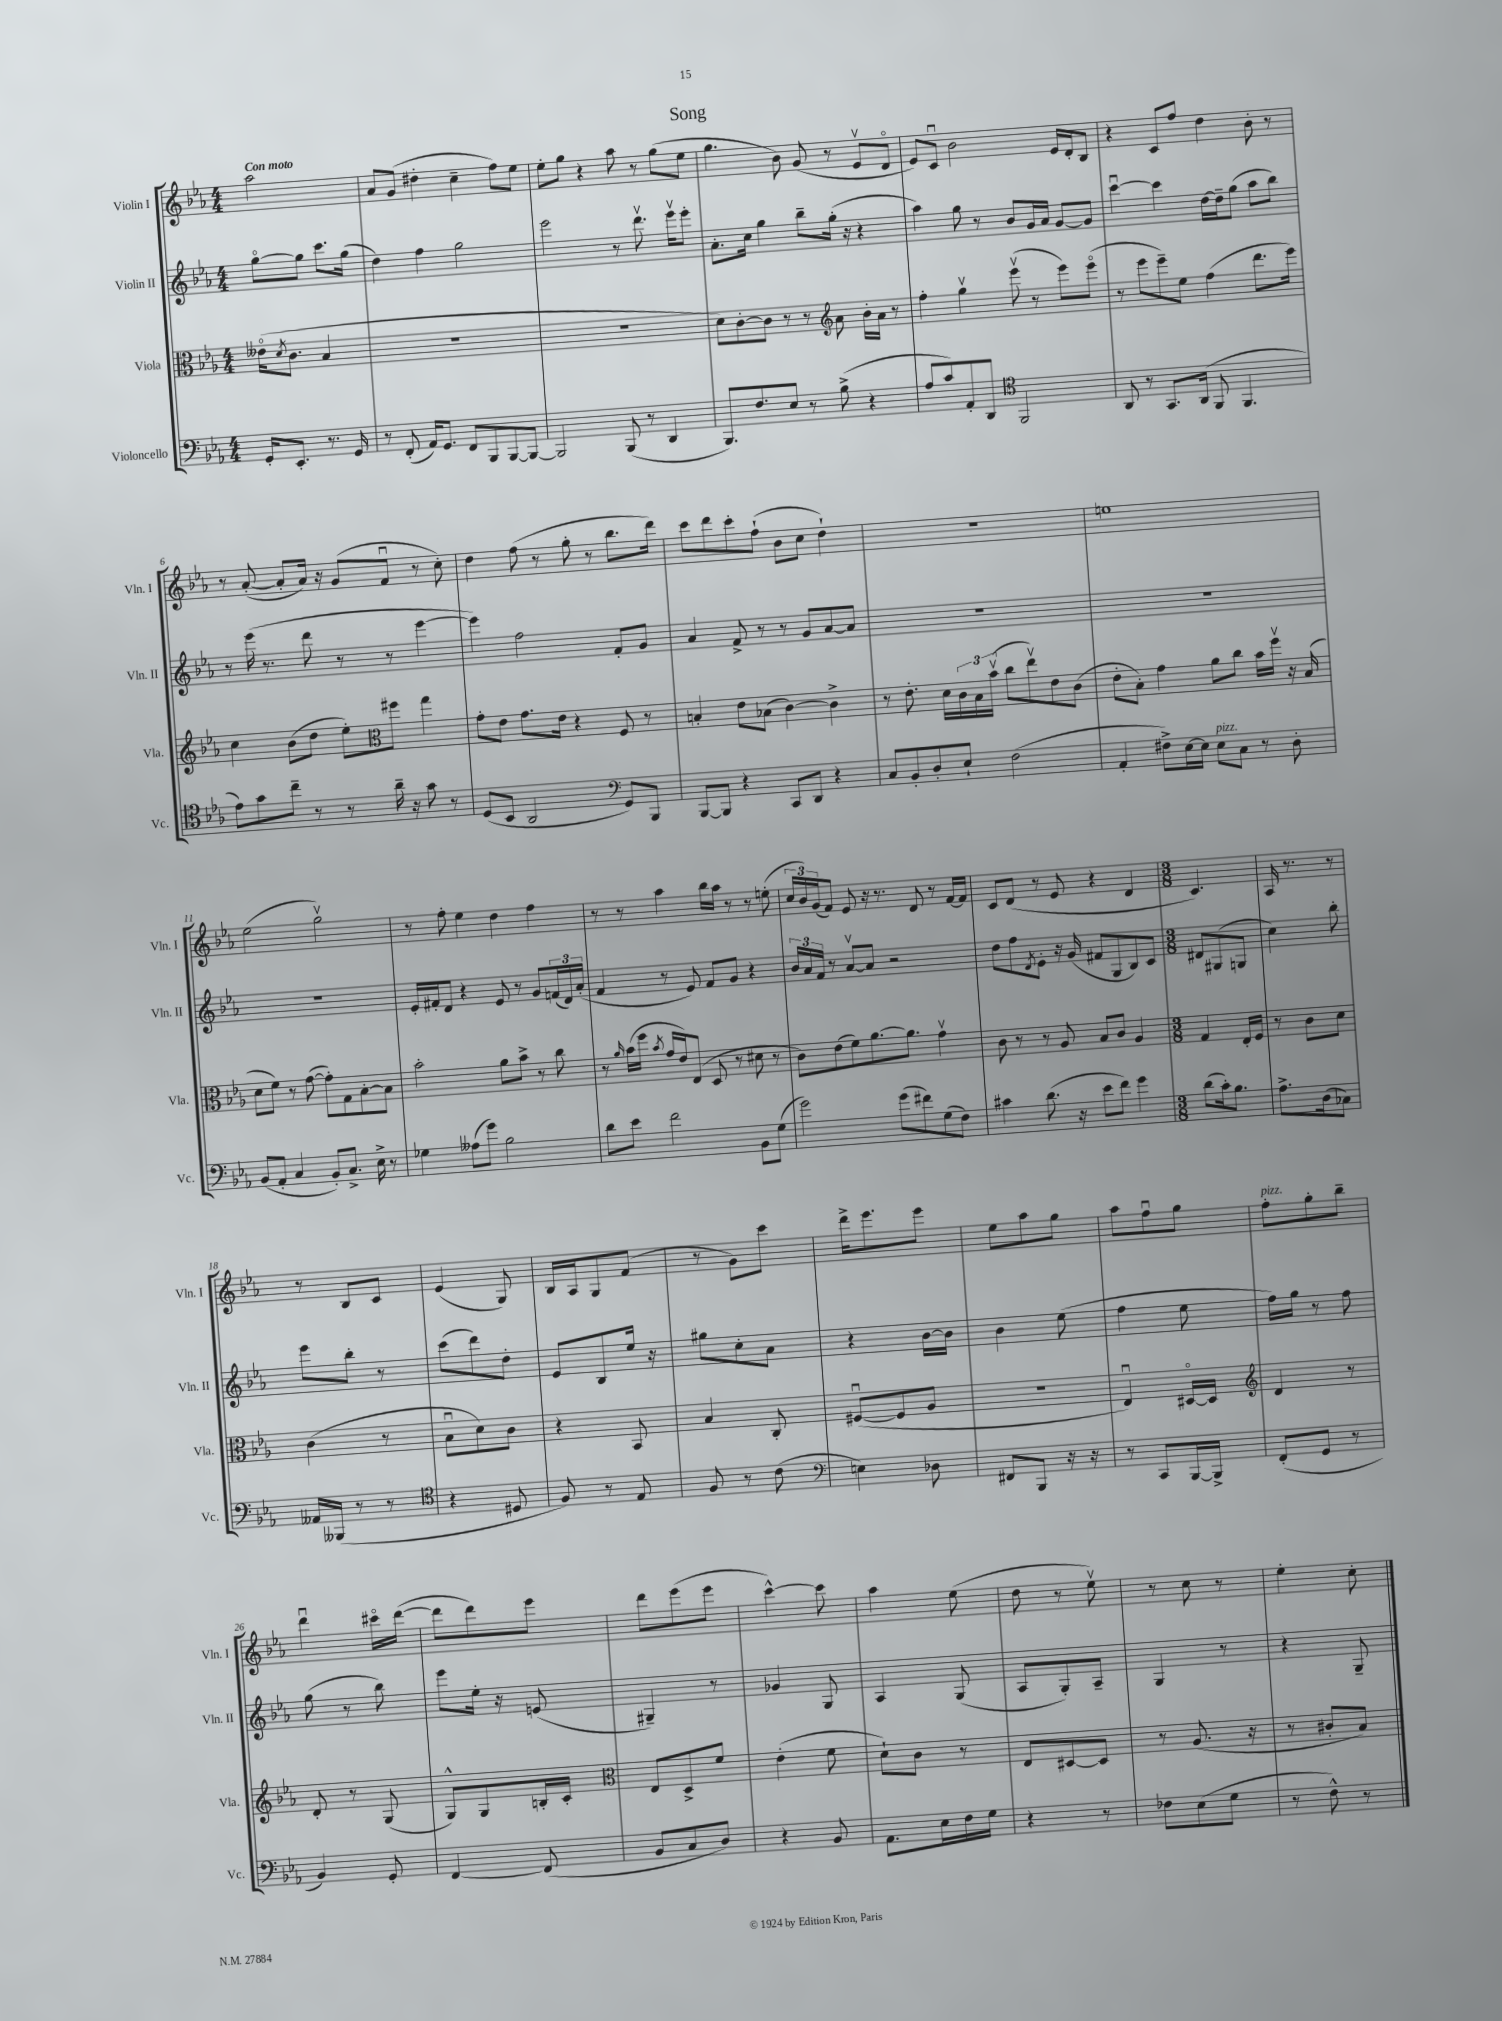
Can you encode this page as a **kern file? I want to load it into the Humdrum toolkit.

**kern	**kern	**kern	**kern
*staff4	*staff3	*staff2	*staff1
*clefF4	*clefC3	*clefG2	*clefG2
*k[b-e-a-]	*k[b-e-a-]	*k[b-e-a-]	*k[b-e-a-]
*M4/4	*M4/4	*M4/4	*M4/4
16GG'	(16e--o	[8ggo	2aa-
.	8qd	.	.
8.EE-'	8.c	.	.
.	.	8gg]	.
8.r	4B-	8.ccc	.
16GG	.	(16gg	.
=	=	=	=
8r	1r	4dd)	8a-
(8FF'	.	.	(8g
16AA-)	.	4ff	4dd#'
8.GG	.	.	.
8FF	.	2gg	4cc~
8BBB-	.	.	.
[8BBB-	.	.	8ff)
8BBB-_	.	.	8ee-
=	=	=	=
2BBB-]	1r	2eee-	8ee-'
.	.	.	8gg
.	.	.	4r
(8BBB-	.	8r	8aa-
8r	.	8.dddv	8r
4DD	.	.	(8gg
.	.	16eee-v	.
.	.	8eee-'	8ee-
=	=	=	=
8.BBB-)	8d)	8.a-'	4.gg
.	[8c'	.	.
8.F	.	16cc	.
.	8c]	4gg	.
8E-	8r	.	8b-)
8r	8r	8bb-~	(8g
(8B-^	8a-	(16gg'	8r
.	.	16r	.
4r	16b-'	4r	8e-v
.	16a-	.	.
.	8r	.	8do
=	=	=	=
*	*clefG2	*	*
8A-	4ff'	4aa-)	8e-)
8c)	.	.	8cu
8AA-'	4ggv	8gg	2b-
8DD	.	8r	.
*clefC4	*	*	*
2FF	(8eee-v	8b-	.
.	8r	16g	.
.	.	16a-	.
.	8eee-)	[8g	16e-
.	.	.	16d'
.	(8eee-o	8g]	8B-
=	=	=	=
8AA-	8r	[4cccu	4r
8r	8eee-	.	.
8.GG	8eee-~)	4ccc]	8c
.	8ee-	.	8ff
(16AA-	.	.	.
8FF	(4ff	[16dd	4dd
.	.	16dd~]	.
4.FF	.	(8gg	.
.	8.ddd	8aa-	8b-'
.	.	8bb-)	8r
.	16eee-)	.	.
=	=	=	=
8e-)	4cc	8r	8r
8g	.	(16eee-	([8a-'
.	.	8.r	.
8cc~	(8b-	.	8a-']
8r	8dd	8ddd	16a-)
.	.	.	16r
8r	8ee-')	8r	(8g
16a-~	8ff#	8r	8fu
16r	.	.	.
8g	4gg	[4eee-	8r
8r	.	.	8cc')
=	=	=	=
*	*clefC3	*	*
(8D	8g'	4eee-])	4dd
8BB-	8e-	.	.
2AA-	8.g	2ff	(8ff
.	.	.	8r
.	16e-	.	.
.	4r	.	8gg'
.	.	.	8r
*clefF4	*	*	*
8GG)	8F	8f'	8.bb-
8BBB-	8r	8g	.
.	.	.	16ddd)
=	=	=	=
[8BBB-	4B'	4a-	8ccc
8BBB-]	.	.	8ddd
4r	8e-	8f^	8ccc'
.	(8B-	8r	(8ff`
8CC	[4c)	8r	8b-
8DD	.	8g	8cc
4r	4c^]	[8a-	4dd`)
.	.	8a-]	.
=	=	=	=
8C	8r	1r	1r
8BB-'	8.e-'	.	.
8D'	.	.	.
.	16d	.	.
8E-`	24c	.	.
.	24B-	.	.
.	(24b-v	.	.
(2F	8cc	.	.
.	8ee-v)	.	.
.	8e-	.	.
.	(8c	.	.
=	=	=	=
4AA-'	8e-'	1r	1ee
.	8B-')	.	.
8F#^)	4g	.	.
[16E-	.	.	.
16E-]	.	.	.
8E-	8a-	.	.
8C	8cc	.	.
8r	16b-	.	.
.	16ffv	.	.
8D'	16r	.	.
.	(16B-	.	.
=	=	=	=
(8BB-	8d	1r	(2ee-
8AA-'	8f)	.	.
4C	8r	.	.
.	([8g	.	.
8BB-')	8g'])	.	2ggv)
8.C^	8G	.	.
.	[8B-'	.	.
16E-^	.	.	.
8r	8B-]	.	.
=	=	=	=
4G-	2b-'	16e-'	8r
.	.	16f#'	.
.	.	8d	8ff'
(8A--	.	4r	4ee-
8g)	.	.	.
2B-	8a-	8e-	4dd
.	8b-^	8r	.
.	8r	8g	4ff
.	8cc	(24f	.
.	.	24d)	.
.	.	(24a-'	.
=	=	=	=
8d	8r	4f	8r
.	16qqa-	.	.
8e-	(16b-	.	8r
.	16ff	.	.
.	8qb-	.	.
2f	16g	8r	4aa-
.	16e-)	.	.
.	(8E-	8e-)	.
.	8D	8f	16bb-
.	.	.	16aa-
.	8r	8g	8r
8BB-	8d#	4r	8r
(8G	8r	.	(8ee'
=	=	=	=
2g)	8c)	24b-	24cc
.	.	24a-	24b-)
.	.	24f	(24g
.	(8e-	8r	8f)
.	8f)	[8a-v	8e-
.	[8.a-	8a-]	16r
.	.	.	8.r
(8g	.	2r	.
.	8.a-]	.	.
8f#)	.	.	8d
(8G	4gv	.	8r
8F)	.	.	[16f
.	.	.	16f]
=	=	=	=
4c#	8c	8dd	8c
.	8r	8ff	(8d
.	.	8qd	.
(8.d	8r	8e-'	8r
.	8A-	16r	8e-
16r	.	(16g	.
8e-	8B-	8f#	4r
8f)	8c	8G	.
4g	4A-	8B-)	4d
.	.	8c	.
=	=	=	=
*M3/8	*M3/8	*M3/8	*M3/8
(8d	4G	8d#	4.c)
16c')	.	(8G#	.
8.B-	.	.	.
.	16E-'	8G	.
.	16F	.	.
=	=	=	=
8.A-^	8r	4cc)	16A-
.	.	.	8.r
.	8c	.	.
(16D	.	.	.
8C-)	8d	8bb-'	8r
=	=	=	=
16AA--	(4c	8eee-	8r
(16BBB--	.	.	.
8r	.	8bb-'	8B-
8r	8r	8r	8c
=	=	=	=
*clefC4	*	*	*
4r	8B-u	(8ccc	(4e-
.	8d)	8ddd)	.
8D#	8c	8dd'	8G)
=	=	=	=
8F)	4r	8e-	16B-
.	.	.	16A-
8r	.	8B-	8G
8E-	8BB-	16ee-	(8f
.	.	16r	.
=	=	=	=
8F	4B-	8gg#	8r
8r	.	8cc'	8g)
(8c	8C'	8a-	8ccc
=	=	=	=
*clefF4	*	*	*
4E)	([8F#u	4r	16ddd^
.	.	.	8.eee-
.	8F#]	.	.
8D-	8A-	[16b-	8eee-
.	.	16b-]	.
=	=	=	=
8FF#	4.r	4b-	8ee-
8BBB-	.	.	8aa-
16r	.	(8ee-	8gg
16r	.	.	.
=	=	=	=
8r	4E-u)	4ff	8aa-
8CC	.	.	8ffu
[16BBB-	[16D#o	8ee-	8gg
16BBB-^]	16D#]	.	.
=	=	=	=
*	*clefG2	*	*
(8FF'	4d	16ff)	8ff'
.	.	16gg	.
8GG	.	8r	8gg'
8r	8r	8ff	8bb-~
=	=	=	=
4BB-)	8d'	(8gg	4dddu
.	8r	8r	.
8GG'	(8G	8bb-)	16ccc#o
.	.	.	([16ddd
=	=	=	=
[4FF	8G^^)	8eee-	8ddd]
.	8G	16ee-'	8ddd)
.	.	16r	.
(8FF]	16B'	(8e	8eee-
.	16c'	.	.
=	=	=	=
*	*clefC3	*	*
8BB-	8E-	4G#~)	8ddd
8C	8D^	.	(8eee-
8D)	8f	8r	8eee-
=	=	=	=
4r	(4e-'	4g-	[4ccc^^)
8BB-	8f	8G	8ccc]
=	=	=	=
8.AA-	8d`)	4A-	4aa-
.	8c	.	.
16E-	.	.	.
16F	8r	(8G	(8ee-
16G	.	.	.
=	=	=	=
4r	8E-	8A-	8dd
.	[8D#	8G')	8r
8r	8D#]	8A-~	8ee-v)
=	=	=	=
8F-	8r	4G	8r
(8E-	(8.A-	.	8cc
8G	.	8r	8r
.	16r	.	.
=	=	=	=
8r	8r	4r	4ee-'
8F^^)	8c#'	.	.
8r	8B-)	8G~	8cc'
==	==	==	==
*-	*-	*-	*-
